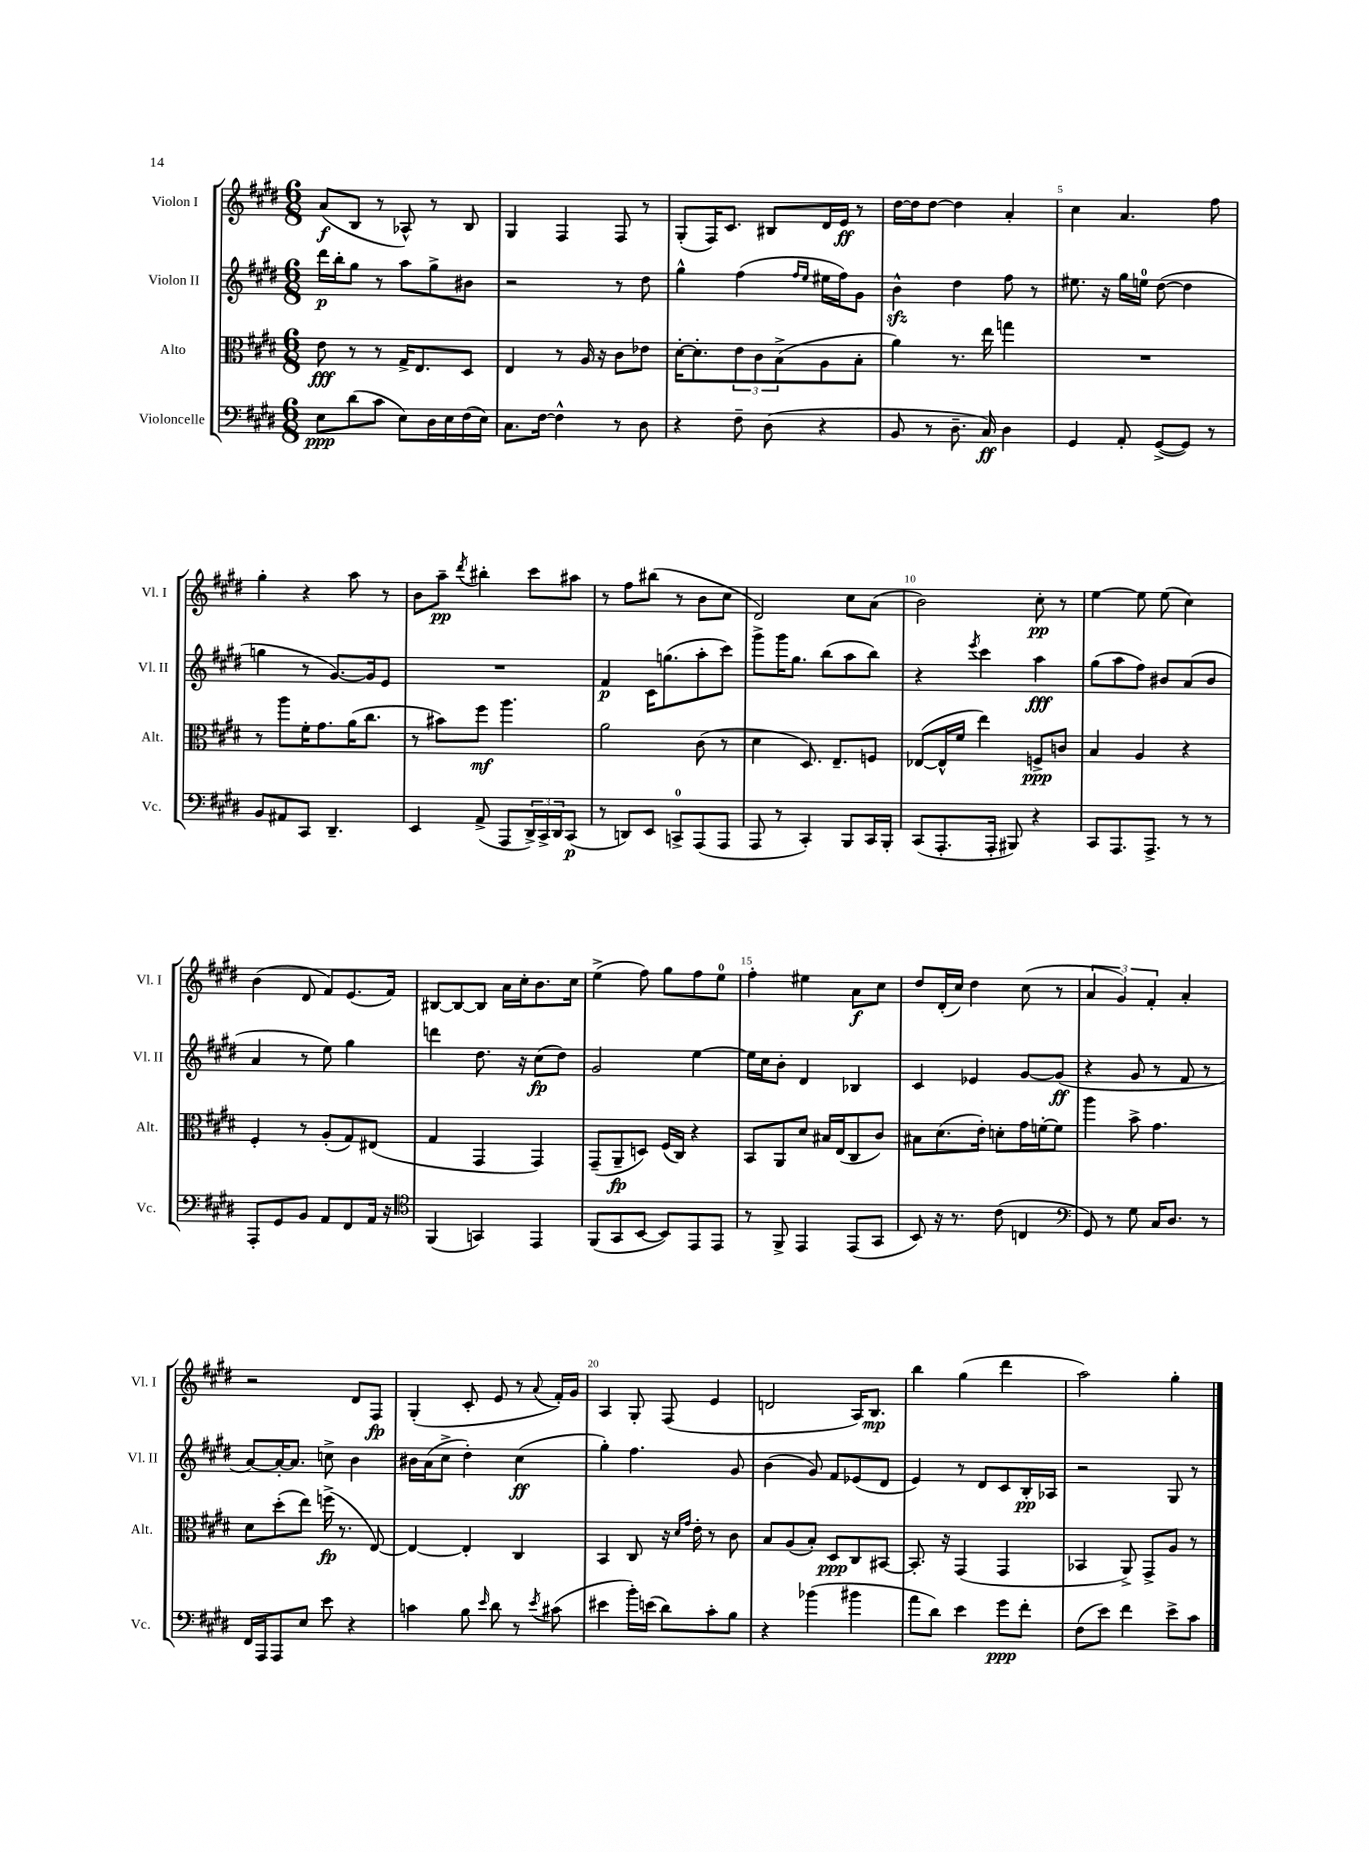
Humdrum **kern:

**kern	**dynam	**kern	**dynam	**kern	**dynam	**kern	**dynam
*part4	*part4	*part3	*part3	*part2	*part2	*part1	*part1
*staff4	*staff4	*staff3	*staff3	*staff2	*staff2	*staff1	*staff1
*I"Violoncelle	*	*I"Alto	*	*I"Violon II	*	*I"Violon I	*
*I'Vc.	*	*I'Alt.	*	*I'Vl. II	*	*I'Vl. I	*
*clefF4	*	*clefC3	*	*clefG2	*	*clefG2	*
*k[f#c#g#d#]	*	*k[f#c#g#d#]	*	*k[f#c#g#d#]	*	*k[f#c#g#d#]	*
*M6/8	*	*M6/8	*	*M6/8	*	*M6/8	*
=1	=1	=1	=1	=1	=1	=1	=1
8E\L	ppp	8e\	fff	16ddd#\LL	p	(8a/L	f
.	.	.	.	16bb'\J	.	.	.
(8d#\	.	8r	.	8gg#\J	.	8B/J	.
8c#\J	.	8r	.	8r	.	8r	.
8E\L)	.	16G#^/KL	.	8aa\L	.	8A-X^^/)	.
.	.	8.E/	.	.	.	.	.
16D#\L	.	.	.	8gg#^\	.	8r	.
16E\	.	.	.	.	.	.	.
(16F#\	.	8D#/J	.	8b#X\J	.	8B/	.
16E\JJ)	.	.	.	.	.	.	.
=2	=2	=2	=2	=2	=2	=2	=2
8.C#\L	.	4E/	.	2r	.	4G#/	.
[16F#\Jk	.	.	.	.	.	.	.
4F#^^\]	.	8r	.	.	.	4F#/	.
.	.	16A/	.	.	.	.	.
.	.	16r	.	.	.	.	.
8r	.	8c#\L	.	8r	.	8F#/	.
8D#\	.	8e-X\J	.	8dd#\	.	8r	.
=3	=3	=3	=3	=3	=3	=3	=3
4r	.	[16d#'\KL	.	4gg#^^\	.	(8G#'/L	.
.	.	8.d#'\]	.	.	.	.	.
.	.	.	.	.	.	16F#/K)	.
.	.	.	.	.	.	8.c#/J	.
8F#~\	.	12e\	.	(4ff#\	.	.	.
.	.	12c#\	.	.	.	.	.
(8D#\	.	.	.	.	.	8B#X/L	.
.	.	(12B^\	.	.	.	.	.
.	.	.	.	16qqff#/LL	.	.	.
.	.	.	.	16qqee/JJ	.	.	.
4r	.	8A\	.	16ee#X\LL	.	16d#/L	.
.	.	.	.	16ff#\J)	.	16e/JJ	ff
.	.	8B'\J	.	8g#\J	.	8r	.
=4	=4	=4	=4	=4	=4	=4	=4
8BB/	.	4a\)	.	4bzz^^\	.	[16dd#\LL	.
.	.	.	.	.	.	16dd#\J]	.
8r	.	.	.	.	.	[8dd#\J	.
8.D#~\	.	8.r	.	4dd#\	.	4dd#\]	.
16C#/)	ff	16ee\	.	.	.	.	.
4D#\	.	4ggn\	.	8ff#\	.	4a'/	.
.	.	.	.	8r	.	.	.
=5	=5	=5	=5	=5	=5	=5	=5
4GG#/	.	2.r	.	8.ee#X\	.	4cc#\	.
.	.	.	.	16r	.	.	.
8AA'/	.	.	.	16gg#\LL	.	4.a/	.
.	.	.	.	16een\JJ	.	.	.
([8GG#^/L	.	.	.	([8dd#\	.	.	.
8GG#/J])	.	.	.	4dd#\]	.	.	.
8r	.	.	.	.	.	8ff#\	.
!!LO:LB:g=z
=6	=6	=6	=6	=6	=6	=6	=6
8BB/L	.	8r	.	4ggn\	.	4gg#'\	.
8AA#X/	.	8aa\L	.	.	.	.	.
8CC#/J	.	16f#'\K	.	8r	.	4r	.
.	.	8.g#\	.	.	.	.	.
4.DD#~/	.	.	.	[8.g#/L)	.	.	.
.	.	(16a\K	.	.	.	8aa\	.
.	.	8.cc#\J	.	16g#/k]	.	.	.
.	.	.	.	8e/J	.	8r	.
=7	=7	=7	=7	=7	=7	=7	=7
4EE/	.	8r	.	2.r	.	8b\L	.
.	.	8b#X\L)	.	.	.	8aa~\J	pp
.	.	.	.	.	.	8qddd#/	.
(8AA^/	.	8ff#\J	mf	.	.	4bb#X'\	.
8AAA/L	.	4.aa\	.	.	.	.	.
24DD#^/L)	.	.	.	.	.	8ccc#\L	.
24CC#^/	.	.	.	.	.	.	.
24DD#/J	.	.	.	.	.	.	.
(8CC#/J	p	.	.	.	.	8aa#X\J	.
=8	=8	=8	=8	=8	=8	=8	=8
8r	.	2a\	.	4f#/	p	8r	.
8DDn/L)	.	.	.	.	.	8ff#\L	.
8EE/J	.	.	.	16c#\KL	.	(8bb#X\J	.
.	.	.	.	(8.ggn\	.	.	.
8CCn^/L	.	.	.	.	.	8r	.
(8AAA/	.	(8c#\	.	8aa'\	.	8b\L	.
8AAA/J	.	8r	.	8ccc#\J)	.	8cc#\J	.
=9	=9	=9	=9	=9	=9	=9	=9
8AAA/	.	4d#\	.	8ggg#^\L	.	2d#/)	.
8r	.	.	.	16ggg#\K	.	.	.
.	.	.	.	8.gg#\J	.	.	.
4CC#'/)	.	8.D#/)	.	.	.	.	.
.	.	.	.	(8bb\L	.	.	.
.	.	8.E~/L	.	.	.	.	.
8BBB/L	.	.	.	8aa\	.	8cc#\L	.
16CC#/L	.	8Fn/J	.	8bb\J)	.	(8a\J	.
16BBB'/JJ	.	.	.	.	.	.	.
=10	=10	=10	=10	=10	=10	=10	=10
(8CC#/L	.	([8E-X/L	.	4r	.	2b\)	.
8.AAA'/	.	16E-^^/L]	.	.	.	.	.
.	.	16f#/JJ	.	.	.	.	.
.	.	.	.	8qeee/	.	.	.
.	.	4ee\)	.	4ccc#\	.	.	.
16AAA'/Jk	.	.	.	.	.	.	.
8BBB#X/)	.	.	.	.	.	.	.
4r	.	8Fn^/L	ppp	4aa\	fff	8cc#'\	pp
.	.	8cn/J	.	.	.	8r	.
=11	=11	=11	=11	=11	=11	=11	=11
8CC#/L	.	4B/	.	(8gg#\L	.	[4ee\	.
8.AAA/	.	.	.	8aa\	.	.	.
.	.	4A/	.	8ff#\J)	.	8ee\]	.
8.AAA^/J	.	.	.	.	.	.	.
.	.	.	.	8b#X/L	.	(8ee\	.
8r	.	4r	.	(8a/	.	4cc#\)	.
8r	.	.	.	8b#/J	.	.	.
!!LO:LB:g=z
=12	=12	=12	=12	=12	=12	=12	=12
8AAA'/L	.	4F#'/	.	4a/	.	(4b\	.
8GG#/	.	.	.	.	.	.	.
8BB/J	.	8r	.	8r	.	8d#/	.
8AA/L	.	(8A'/L	.	8ee\)	.	8f#/L)	.
8FF#/	.	8G#/)	.	4gg#\	.	(8.e/	.
16AA/Jk	.	(8E#X/J	.	.	.	.	.
16r	.	.	.	.	.	16f#/Jk)	.
=13	=13	=13	=13	=13	=13	=13	=13
*clefC4	*	*	*	*	*	*	*
(4FF#/	.	4G#/	.	4dddn\	.	[8B#X/L	.
.	.	.	.	.	.	8B#/_	.
4GGn/)	.	4GG#/	.	8.dd#\	.	8B#/J]	.
.	.	.	.	.	.	16a\LL	.
.	.	.	.	16r	.	16cc#'\J	.
4EE/	.	4GG#/)	.	(8cc#\L	fp	8.b\	.
.	.	.	.	8dd#\J)	.	.	.
.	.	.	.	.	.	16cc#\Jk	.
=14	=14	=14	=14	=14	=14	=14	=14
(8FF#/L	.	(8GG#~/L	.	2g#/	.	(4ee^\	.
8GG#/	.	8AA~/	fp	.	.	.	.
[8BB/J	.	8Dn/J)	.	.	.	8ff#\)	.
8BB/L])	.	(16F#/LL	.	.	.	8gg#\L	.
.	.	16C#/JJ)	.	.	.	.	.
8EE/	.	4r	.	[4ee\	.	8ff#\	.
8EE/J	.	.	.	.	.	8ee\J	.
=15	=15	=15	=15	=15	=15	=15	=15
8r	.	8BB/L	.	16ee\LL]	.	4ff#'\	.
.	.	.	.	16cc#\J	.	.	.
8FF#^/	.	8AA/	.	8b'\J	.	.	.
4EE/	.	8d#/J	.	4d#/	.	4ee#X\	.
.	.	16B#X/LL	.	.	.	.	.
.	.	(16E/J	.	.	.	.	.
(8EE/L	.	8C#/	.	4B-X/	.	8a\L	f
8GG#/J	.	8c#/J)	.	.	.	8cc#\J	.
=16	=16	=16	=16	=16	=16	=16	=16
8BB/)	.	8B#X\L	.	4c#/	.	8dd#/L	.
16r	.	(8.d#\	.	.	.	(16d#'/L	.
8.r	.	.	.	.	.	16cc#/JJ)	.
.	.	.	.	4e-X/	.	4dd#\	.
.	.	16e'\Jk)	.	.	.	.	.
(8c#\	.	8dn'\L	.	.	.	.	.
4Cn/	.	16g#\L	.	[8g#/L	.	(8cc#\	.
.	.	[16fn'\J	.	.	.	.	.
.	.	8f\J]	.	(8g#/J]	ff	8r	.
=17	=17	=17	=17	=17	=17	=17	=17
*clefF4	*	*	*	*	*	*	*
8GG#/)	.	4aa\	.	4r	.	6a/	.
8r	.	.	.	.	.	.	.
.	.	.	.	.	.	6g#/)	.
8G#\	.	8b^\	.	8g#/	.	.	.
.	.	.	.	.	.	6f#'/	.
16C#/KL	.	4.g#\	.	8r	.	.	.
8.D#/J	.	.	.	.	.	.	.
.	.	.	.	8f#/	.	4a'/	.
8r	.	.	.	8r	.	.	.
!!LO:LB:g=z
=18	=18	=18	=18	=18	=18	=18	=18
16FF#/LL	.	8d#\L	.	[8a/L)	.	2r	.
16AAA/J	.	.	.	.	.	.	.
8AAA/	.	(8dd#'\	.	16a'/K_	.	.	.
.	.	.	.	8.a/J]	.	.	.
8E/J	.	8ee\J)	.	.	.	.	.
8e\	.	(16ffn^\	fp	8ccn^\	.	.	.
.	.	8.r	.	.	.	.	.
4r	.	.	.	4b\	.	8d#/L	.
.	.	[8E/)	.	.	.	8F#/J	fp
=19	=19	=19	=19	=19	=19	=19	=19
4cn\	.	4E/_	.	16b#X\LL	.	(4G#'/	.
.	.	.	.	(16a\J	.	.	.
.	.	.	.	8cc#^\J	.	.	.
8B\	.	4E'/]	.	4dd#'\)	.	8c#'/	.
16qqe/	.	.	.	.	.	.	.
8d#\	.	.	.	.	.	8e/	.
8r	.	4C#/	.	(4cc#\	ff	8r	.
8qe/	.	.	.	.	.	8qqa/	.
(8c#X\	.	.	.	.	.	16f#'/LL)	.
.	.	.	.	.	.	16g#/JJ	.
=20	=20	=20	=20	=20	=20	=20	=20
4e#X\	.	4BB/	.	4gg#'\)	.	4A/	.
16b'\LL)	.	8C#/	.	4.ff#\	.	8G#'/	.
(16en\JJ	.	.	.	.	.	.	.
8d#\L)	.	16r	.	.	.	(8F#/	.
.	.	16qqd#/LL	.	.	.	.	.
.	.	16qqg#/JJ	.	.	.	.	.
.	.	16e'\	.	.	.	.	.
8c#'\	.	8r	.	.	.	4e/	.
8B\J	.	8c#\	.	8g#/	.	.	.
=21	=21	=21	=21	=21	=21	=21	=21
4r	.	8B/L	.	(4b\	.	2dn/	.
.	.	(8A/	.	.	.	.	.
(4b-X\	.	8B'/J)	.	8g#/)	.	.	.
.	.	8D#/L	ppp	8f#/L	.	.	.
4b#X\	.	8C#/	.	(8e-X/	.	16A/KL)	.
.	.	.	.	.	.	8.B/J	mp
.	.	[8BB#X/J	.	8d#/J	.	.	.
=22	=22	=22	=22	=22	=22	=22	=22
8a\L	.	8.BB#'/]	.	4e/)	.	4bb\	.
8d#\J)	.	.	.	.	.	.	.
.	.	16r	.	.	.	.	.
4e\	.	(4GG#/	.	8r	.	(4gg#\	.
.	.	.	.	8d#/L	.	.	.
8g#\L	ppp	4GG#/	.	8c#/	.	4ddd#\	.
8f#'\J	.	.	.	16B'/L	pp	.	.
.	.	.	.	16A-X/JJ	.	.	.
=23	=23	=23	=23	=23	=23	=23	=23
(8F#\L	.	4BB-X/	.	2r	.	2aa\)	.
8e\J)	.	.	.	.	.	.	.
4f#\	.	8AA^/)	.	.	.	.	.
.	.	8GG#^/L	.	.	.	.	.
8e^\L	.	8A/J	.	8G#/	.	4gg#'\	.
8c#\J	.	8r	.	8r	.	.	.
==	==	==	==	==	==	==	==
*-	*-	*-	*-	*-	*-	*-	*-
